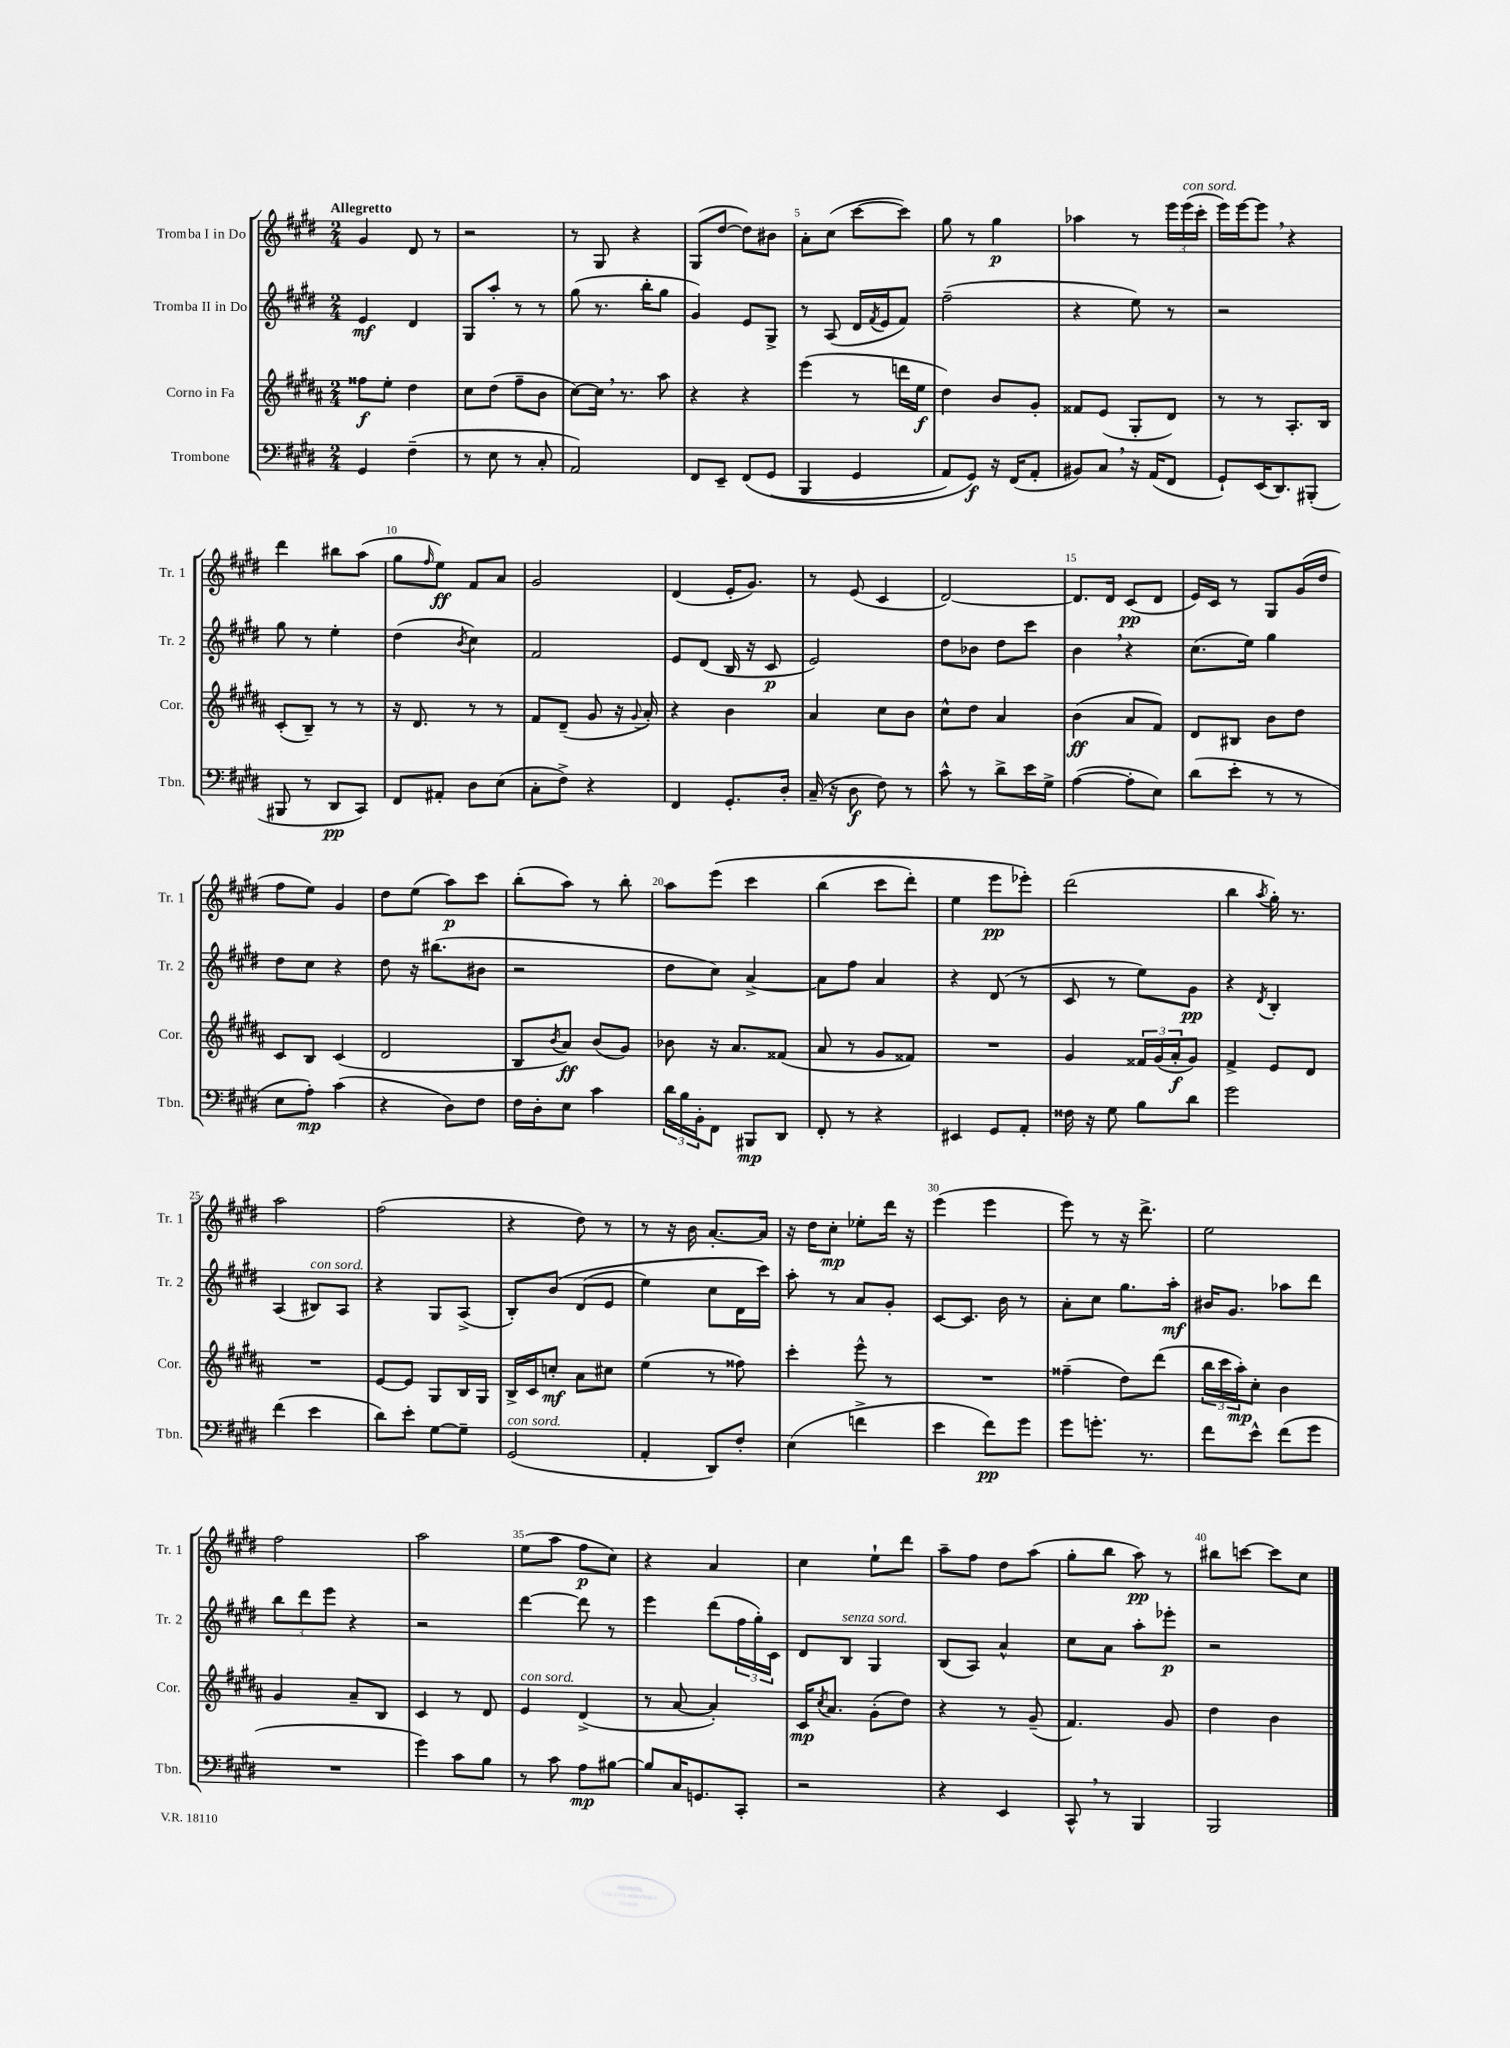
<<
\new StaffGroup <<
\new Staff = "s0" \with { instrumentName = "Tromba I in Do" shortInstrumentName = "Tr. 1" } {
    \clef treble \key e \major \numericTimeSignature \time 2/4 \tempo "Allegretto"
    gis'4 dis'8 r8 |
    r2 |
    r8 gis8 r4 |
    gis8( dis''8~ dis''8) bis'8 |
    a'8-. cis''8( cis'''8~ cis'''8) |
    gis''8 r8 gis''4\p |
    aes''4 r8 \tuplet 3/2 { e'''16 e'''16^\markup { \italic "con sord." }( cis'''16-. } |
    e'''16) e'''16~ e'''8 \breathe r4 |
    dis'''4 bis''8 a''8( |
    gis''8 \grace { fis''16 } e''8\ff) fis'8 a'8 |
    gis'2 |
    dis'4( e'16-. gis'8.) |
    r8 e'8( cis'4 |
    dis'2~) |
    dis'8. dis'16 cis'8\pp( dis'8 |
    e'16) cis'16 r8 gis8 gis'16( dis''16 |
    fis''8 e''8) gis'4 |
    dis''8 e''8( a''8\p) cis'''8 |
    b''8-.( a''8) r8 b''8-. |
    a''8 e'''8\( cis'''4 |
    b''4( cis'''8 dis'''8-.) |
    e''4 e'''8\pp ees'''8-.\) |
    dis'''2( |
    b''4 \acciaccatura { a''8 } gis''16-.) r8. |
    a''2 |
    fis''2( |
    r4 dis''8) r8 |
    r8 r16 b'16 a'8.~-. a'16 |
    r16 dis''16 cis''8-.\mp ees''8-. dis'''16 r16 |
    e'''4( e'''4 |
    e'''8) r8 r16 dis'''8.-> |
    e''2 |
    fis''2 |
    a''2 |
    e''8( a''8 fis''8\p cis''8) |
    r4 a'4 |
    cis''4 e''8-! dis'''8 |
    a''8-- fis''8 dis''8 a''8( |
    gis''8-. b''8 a''8\pp) r8 |
    bis''8 c'''8~ c'''8 cis''8 \bar "|." |
}
\new Staff = "s1" \with { instrumentName = "Tromba II in Do" shortInstrumentName = "Tr. 2" } {
    \clef treble \key e \major \numericTimeSignature \time 2/4
    e'4\mf dis'4 |
    gis8 a''8-. r8 r8 |
    gis''8( r8. b''16-. gis''8 |
    gis'4) e'8 gis8-> |
    r8 a8( dis'16 \acciaccatura { fis'8 } e'16 fis'8) |
    fis''2--( |
    r4 e''8) r8 |
    r2 |
    gis''8 r8 e''4-. |
    dis''4( \acciaccatura { b'8 } cis''4) |
    fis'2 |
    e'8 dis'8( b16 r16 cis'8\p |
    e'2) |
    dis''8 bes'8 dis''8 cis'''8 |
    b'4 \breathe r4 |
    cis''8.( e''16) gis''4 |
    dis''8 cis''8 r4 |
    dis''8 r16 bis''8.( bis'8 |
    r2 |
    dis''8 cis''8) a'4~-> |
    a'8 fis''8 a'4 |
    r4 dis'8( r8 |
    cis'8 r8 e''8) gis'8\pp |
    r4 \acciaccatura { dis'8 } b4-. |
    a4( bis8^\markup { \italic "con sord." }) a8 |
    r4 gis8 a8->( |
    b8-.) b'8\( dis'8( e'8 |
    e''4) cis''8 dis'16 cis'''16\) |
    a''8-. r8 a'8 gis'8-. |
    cis'8~ cis'8. b'16 r8 |
    a'8-. cis''8 gis''8. a''16-.\mf |
    bis'16 gis'8. aes''8 dis'''8 |
    \tuplet 3/2 { b''8 dis'''8 e'''8 } r4 |
    r2 |
    dis'''4~ dis'''8 r8 |
    e'''4 dis'''8( \tuplet 3/2 { fis''16 gis''16-.) cis'16 } |
    dis'8 b8^\markup { \italic "senza sord." } gis4 |
    b8( a8) a'4-^ |
    cis''8 a'8 a''8-. ees'''8-.\p |
    r2 \bar "|." |
}
\new Staff = "s2" \with { instrumentName = "Corno in Fa" shortInstrumentName = "Cor." } {
    \clef treble \key b \major \numericTimeSignature \time 2/4
    fisis''8\f e''8-. dis''4 |
    cis''8 dis''8( fis''8-- b'8 |
    cis''8~) cis''16 \breathe r8. ais''8 |
    r4 r4 |
    e'''4( r8 d'''16 e''16\f |
    dis''4) b'8 gis'8-. |
    fisis'8 e'8( gis8-. dis'8) |
    r8 r8 ais8.-. b16 |
    cis'8-.( b8--) r8 r8 |
    r16 dis'8. r8 r8 |
    fis'8 dis'8--( gis'8 r16 \appoggiatura { gis'8 } ais'16-.) |
    r4 b'4 |
    ais'4 cis''8 b'8 |
    cis''8-^ dis''8 ais'4 |
    b'4\ff( ais'8 fis'8) |
    dis'8 bis8 b'8 dis''8 |
    cis'8 b8 cis'4( |
    dis'2 |
    b8 \acciaccatura { b'8 } ais'8\ff) b'8( gis'8) |
    bes'8 r16 ais'8. fisis'8( |
    ais'8 r8 gis'8 fisis'8) |
    R2 |
    gis'4 \tuplet 3/2 { fisis'16 gis'16( ais'16-.\f } gis'8) |
    fis'4-> e'8 dis'8 |
    R2 |
    e'8~ e'8 gis8 b16 gis16 |
    b16-> cis'16 c''8-.\mf ais'8 cis''8 |
    e''4( r8 fisis''8) |
    cis'''4-. e'''8-^ r8 |
    R2 |
    fisis''4--( dis''8) dis'''8( |
    \tuplet 3/2 { b''16 cis'''16 ais''16-.\mp) } cis''8-. b'4 |
    gis'4 ais'8-- b8 |
    cis'4 r8 dis'8 |
    e'4^\markup { \italic "con sord." } dis'4->( |
    r8 ais'8~ ais'4-.) |
    cis'16\mp \acciaccatura { cis''8 } ais'8. gis'8-.( dis''8) |
    r4 r8 gis'8--( |
    fis'4.) gis'8 |
    dis''4 b'4 \bar "|." |
}
\new Staff = "s3" \with { instrumentName = "Trombone" shortInstrumentName = "Tbn." } {
    \clef bass \key e \major \numericTimeSignature \time 2/4
    gis,4 fis4--( |
    r8 e8 r8 cis8-. |
    a,2) |
    fis,8 e,8-- fis,8\( gis,8( |
    b,,4 gis,4 |
    a,8) gis,8\f\) r16 fis,16( a,8-. |
    bis,8) cis8 \breathe r16 a,16( fis,8 |
    gis,8-!) e,16( dis,8.) bis,,8-.( |
    bis,,8 r8 dis,8\pp cis,8) |
    fis,8 ais,8-. dis8 e8( |
    cis8-. fis8->) r4 |
    fis,4 gis,8.-. dis16-. |
    cis16--( r16 dis8\f fis8) r8 |
    cis'8-^ r8 dis'8-> e'16 gis16-> |
    a4~( a8-. e8) |
    dis'8( e'8-. r8 r8 |
    e8 a8-.\mp) cis'4( |
    r4 dis8) fis8 |
    fis16 dis16-. e8 cis'4 |
    \tuplet 3/2 { dis'16 b16 b,16-. } fis,8 bis,,8\mp dis,8 |
    fis,8-. r8 r4 |
    eis,4 gis,8 a,8-. |
    fisis16 r16 gis8 b8 dis'8 |
    gis'2 |
    fis'4( e'4 |
    dis'8) e'8-. gis8~ gis8-- |
    gis,2^\markup { \italic "con sord." }( |
    a,4-. dis,8) fis8-. |
    e4( f'4-> |
    e'4 fis'8\pp) gis'8 |
    gis'8 g'8.-. r8. |
    fis'8 e'8-^ fis'8( gis'8 |
    R2 |
    gis'4) cis'8 b8 |
    r8 cis'8 a8\mp bis8~ |
    bis8 cis16 g,8. cis,8-. |
    r2 |
    r4 e,4 |
    cis,8-^ \breathe r8 b,,4 |
    b,,2 \bar "|." |
}
>>
>>
\layout { \context { \Score \override BarNumber.break-visibility = ##(#f #t #t) barNumberVisibility = #(every-nth-bar-number-visible 5) } }
